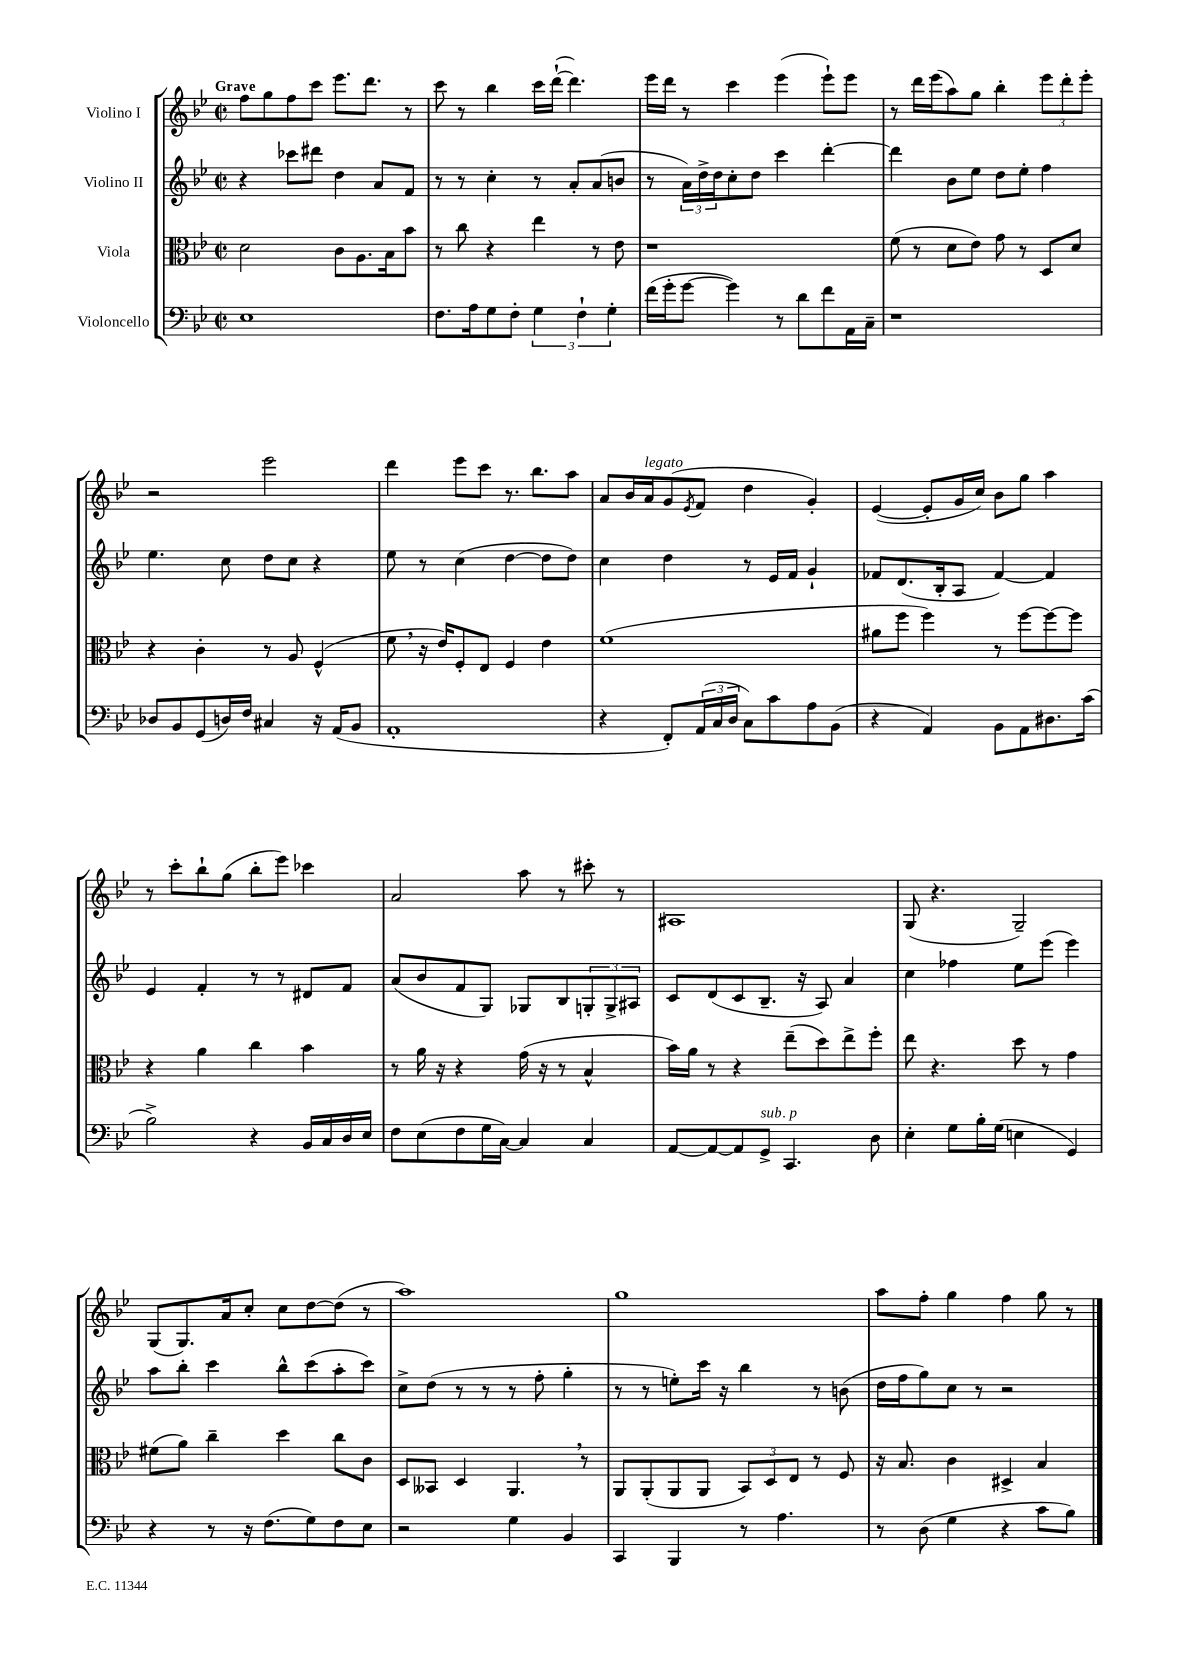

**kern	**kern	**kern	**kern
*part4	*part3	*part2	*part1
*staff4	*staff3	*staff2	*staff1
*I"Violoncello	*I"Viola	*I"Violino II	*I"Violino I
*clefF4	*clefC3	*clefG2	*clefG2
*k[b-e-]	*k[b-e-]	*k[b-e-]	*k[b-e-]
*M2/2	*M2/2	*M2/2	*M2/2
*met(c|)	*met(c|)	*met(c|)	*met(c|)
=1	=1	=1	=1
!	!	!	!LO:TX:a:B:t=Grave
1E-	2d\	4r	8ff\L
.	.	.	8gg\
.	.	8ccc-X\L	8ff\
.	.	8ddd#X\J	8ccc\J
.	8c\L	4dd\	8.eee-\L
.	8.A\	.	.
.	.	.	8.ddd\J
.	.	8a/L	.
.	16B-\k	.	.
.	8b-\J	8f/J	8r
=2	=2	=2	=2
8.F\L	8r	8r	8ccc\
.	8cc\	8r	8r
16A\k	.	.	.
8G\	4r	4cc'\	4bb-\
8F'\J	.	.	.
6G\	4ee-\	8r	16ccc\LL
.	.	.	([16ddd`\JJ
.	.	8a'/L	4.ddd\])
6F`\	.	.	.
.	8r	(8a/	.
6G'\	.	.	.
.	8e-\	8bn/J	.
=3	=3	=3	=3
(16f\LL	1r	8r	16eee-\LL
16g'\J	.	.	16ddd\JJ
[8g\J	.	24a\LL)	8r
.	.	24dd^\	.
.	.	24dd\J	.
4g\])	.	8cc'\	4ccc\
.	.	8dd\J	.
8r	.	4ccc\	(4eee-\
8d\L	.	.	.
8f\	.	[4ddd'\	8eee-`\L)
16AA\L	.	.	8eee-\J
16C~\JJ	.	.	.
=4	=4	=4	=4
1r	(8f\	4ddd\]	8r
.	8r	.	16ddd\LL
.	.	.	(16eee-\J
.	8d\L	8b-\L	8aa\)
.	8e-\J)	8ee-\J	8gg\J
.	8g\	8dd\L	4bb-'\
.	8r	8ee-'\J	.
.	8D/L	4ff\	12eee-\L
.	.	.	12ddd'\
.	8d/J	.	.
.	.	.	12eee-'\J
!!LO:LB:g=z
=5	=5	=5	=5
8D-X/L	4r	4.ee-\	2r
8BB-/	.	.	.
(8GG/	4c'\	.	.
16Dn/L)	.	8cc\	.
16F/JJ	.	.	.
4C#X/	8r	8dd\L	2eee-\
.	8A/	8cc\J	.
16r	(4F^^/	4r	.
(16AA/KL	.	.	.
8BB-/J	.	.	.
=6	=6	=6	=6
1AA'	8f,\	8ee-\	4ddd\
.	16r	8r	.
.	16e-/KL)	.	.
.	8F'/	(4cc\	8eee-\L
.	8E-/J	.	8ccc\J
.	4F/	[4dd\	8.r
.	.	.	8.bb-\L
.	4e-\	8dd\L]	.
.	.	8dd\J)	8aa\J
=7	=7	=7	=7
4r	(1f	4cc\	8a/L
.	.	.	16b-/L
!	!	!	!LO:TX:a:i:t=legato
.	.	.	16a/J
8FF'/L)	.	4dd\	(8g/
.	.	.	8qe-/
(24AA/L	.	.	8f/J
24C/	.	.	.
24D/JJ	.	.	.
8C\L)	.	8r	4dd\
8c\	.	16e-/LL	.
.	.	16f/JJ	.
8A\	.	4g`/	4g'/)
(8BB-\J	.	.	.
=8	=8	=8	=8
4r	8a#X\L	8f-X/L	([4e-/
.	8ff\J	(8.d/	.
4AA/)	4ff\)	.	8e-'/L]
.	.	16B-'/k	.
.	.	8A/J	16g/L
.	.	.	16cc/JJ)
8BB-\L	8r	[4f-/)	8b-\L
8AA\	[8ff\L	.	8gg\J
8.D#X\	8ff\_	4f-/]	4aa\
.	8ff\J]	.	.
(16c\Jk	.	.	.
!!LO:LB:g=z
=9	=9	=9	=9
2B-^\)	4r	4e-/	8r
.	.	.	8ccc'\L
.	4a\	4f'/	8bb-`\
.	.	.	(8gg\J
4r	4cc\	8r	8bb-'\L
.	.	8r	8eee-\J)
16BB-/LL	4b-\	8d#X/L	4ccc-X\
16C/	.	.	.
16D/	.	8f/J	.
16E-/JJ	.	.	.
=10	=10	=10	=10
8F\L	8r	(8a/L	2a/
(8E-\	16a\	8b-/	.
.	16r	.	.
8F\	4r	8f/	.
16G\L	.	8G/J)	.
[16C\JJ)	.	.	.
4C/]	(16g\	8G-X/L	8aa\
.	16r	.	.
.	8r	8B-/	8r
4C/	4B-^^/	12Gn'/	8ccc#X'\
.	.	12G^/	.
.	.	.	8r
.	.	12A#X/J	.
=11	=11	=11	=11
[8AA/L	16b-\LL)	8c/L	1A#X
.	16a\JJ	.	.
8AA/_	8r	(8d/	.
8AA/]	4r	8c/	.
!LO:TX:a:i:t=sub. p	!	!	!
8GG^/J	.	8.B-~/J	.
4.CC/	(8ee-~\L	.	.
.	.	16r	.
.	8dd\)	8A/)	.
.	8ee-^\	4a/	.
8D\	8ff'\J	.	.
=12	=12	=12	=12
4E-'\	8ee-\	4cc\	(8G/
.	4.r	.	4.r
8G\L	.	4ff-X\	.
16B-'\L	.	.	.
(16G\JJ	.	.	.
4En\	8dd\	8ee-\L	2G~/)
.	8r	(8eee-\J	.
4GG/)	4g\	4eee-\)	.
!!LO:LB:g=z
=13	=13	=13	=13
4r	(8f#X\L	8aa\L	(8G/L
.	8a\J)	8bb-'\J	8.G/)
8r	4cc~\	4ccc\	.
.	.	.	16a/k
16r	.	.	8cc'/J
(8.F\L	.	.	.
.	4dd\	8bb-^^\L	8cc\L
8G\)	.	(8ccc\	[8dd\
8F\	8cc\L	8aa'\	(8dd\J]
8E-\J	8c\J	8ccc\J)	8r
=14	=14	=14	=14
2r	8D/L	8cc^\L	1aa)
.	8BB--X/J	(8dd\J	.
.	4D/	8r	.
.	.	8r	.
4G\	4.AA,/	8r	.
.	.	8ff'\	.
4BB-/	.	4gg'\	.
.	8r	.	.
=15	=15	=15	=15
4CC/	8AA/L	8r	1gg
.	(8AA'/	8r	.
4BBB-/	8AA/	8een'\L)	.
.	8AA/J	16ccc\Jk	.
.	.	16r	.
8r	12BB-/L)	4bb-\	.
.	12D/	.	.
4.A\	.	.	.
.	12E-/J	.	.
.	8r	8r	.
.	8F/	(8bn\	.
=16	=16	=16	=16
8r	16r	16dd\LL	8aa\L
.	8.B-/	16ff\J	.
(8D\	.	8gg\)	8ff'\J
4G\	4c\	8cc\J	4gg\
.	.	8r	.
4r	4D#X^/	2r	4ff\
8c\L	4B-/	.	8gg\
8B-\J)	.	.	8r
==	==	==	==
*-	*-	*-	*-
